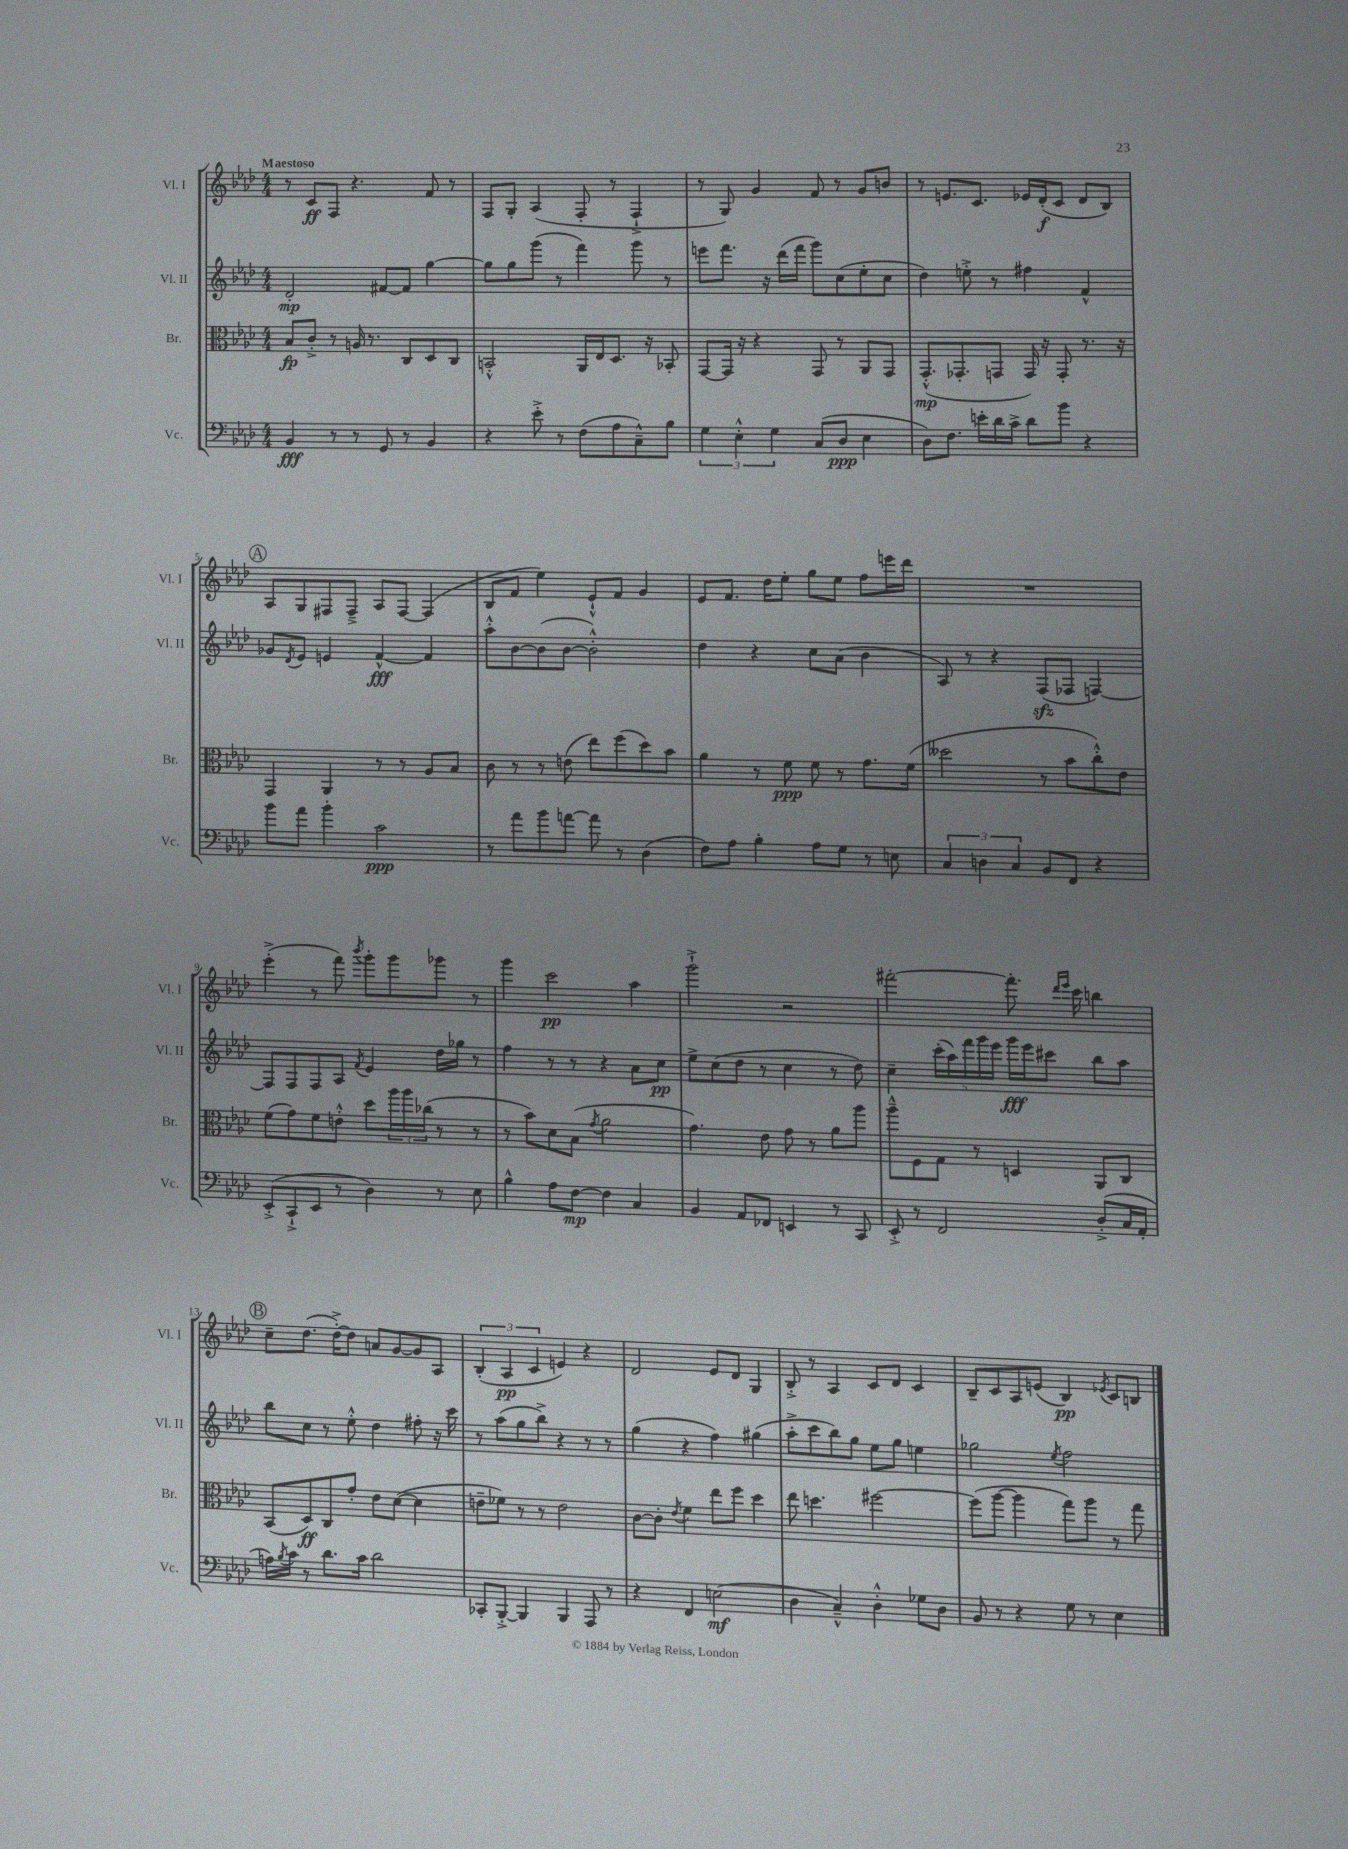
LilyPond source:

<<
\new StaffGroup <<
\new Staff = "s0" \with { instrumentName = "Vl. I" shortInstrumentName = "Vl. I" } {
    \clef treble \key aes \major \numericTimeSignature \time 4/4 \tempo "Maestoso"
    r8 c'8\ff f8 r4. f'8 r8 |
    f8 g8-. aes4( f8-. r8 f4-!-> |
    r8 g8) g'4 f'8 r8 g'8 b'8 |
    r8 e'8. c'8. ees'16 des'16-.\f( c'8 des'8 bes8) |
    \mark \markup { \circle "A" } aes8 g8 fis8 fis8---> aes8 fis8~ fis4( |
    bes8 f'8 ees''4) ees'8-!-^ f'8 g'4 |
    ees'8 f'8. des''16 ees''8-. g''8 ees''8 f''8 e'''16 des'''16 |
    R1 |
    ees'''4-.->( r8 f'''8) \acciaccatura { bes'''8 } g'''8-. g'''8 ges'''8 r8 |
    g'''4 c'''2\pp aes''4 |
    g'''2-!-> r2 |
    fis'''2~-. fis'''8.-. \grace { des'''16 ees'''16 } c'''16 b''4 |
    \mark \markup { \circle "B" } c''8-- des''8.( des''16~-.->) des''8 a'8 g'8~ g'8 aes8 |
    \tuplet 3/2 { bes4-.( aes4\pp c'4 } e'4) r4 |
    des'2 ees'8 des'8 g4 |
    bes8-.-> r8 aes4 c'8 des'8 c'4 |
    bes8-- c'8 aes8 e'8( bes4\pp) \acciaccatura { ees'8 } c'8 b8 \bar "|." |
}
\new Staff = "s1" \with { instrumentName = "Vl. II" shortInstrumentName = "Vl. II" } {
    \clef treble \key aes \major \numericTimeSignature \time 4/4
    des'2-.\mp fis'8~ fis'8 g''4~ |
    g''8 g''8 g'''8( r8 f'''4) g'''8 r8 |
    e'''8 f'''8. r16 des'''16( f'''16 g'''8) c''8( ees''8-. c''8 |
    des''4) e''8-.-> r8 fis''4 f'4-^ |
    \mark \markup { \circle "A" } ges'8 \acciaccatura { des'8 } ees'8 e'4 f'4~-^\fff f'4 |
    aes''8-.-^ bes'8~ bes'8( bes'8~ bes'2-.-^) |
    des''4 r4 c''8 aes'8( bes'4 |
    aes8) r8 r4 f8\sfz( fes8 f4~) |
    f8 f8 f8 aes8 \acciaccatura { f'8 } ees'4 des''16 ges''16 r8 |
    f''4 r8 r8 r4 aes'8 c''8\pp |
    ees''8-> c''8( des''8 r8 c''4 r8 des''8) |
    c''4-- \tuplet 5/4 { c'''16-.( aes''16) f'''16 g'''16 ees'''16 } g'''16\fff ees'''16 cis'''8 bes''8 aes''8 |
    \mark \markup { \circle "B" } bes''8 c''8 r8 ees''8-.-^ des''4 fis''8-. r16 c'''16 |
    r8 aes''8( g''8 bes''8->) r4 r8 r8 |
    g''4( r4 f''4) gis''4( |
    aes''8-.-> c'''8 bes''8) g''8 ees''8 g''8 e''4 |
    ges''2 \acciaccatura { ees''8 } f''2 \bar "|." |
}
\new Staff = "s2" \with { instrumentName = "Br." shortInstrumentName = "Br." } {
    \clef alto \key aes \major \numericTimeSignature \time 4/4
    bes8\fp c'8-.-> r8 a16 r8. c8 des8 c8 |
    b,2-.-^ aes,16 ees16 des8. r16 bes,8-. |
    g,8~ g,16 r16 r4 g,8 r8 aes,8 g,8 |
    g,8.-.-^\mp( ges,8.-. g,8 g,16) r16 g,8-. r8. r16 |
    \mark \markup { \circle "A" } g,4 aes,4 r8 r8 aes8 bes8 |
    c'8 r8 r8 e'8( ees''8) f''8( des''8) bes'8 |
    aes'4 r8 f'8\ppp f'8 r8 g'8. f'16( |
    deses''2 r8 bes'8 c''8-.-^) ees'8 |
    f'8( g'8) f'8 e'8-.-^ des''8 \tuplet 3/2 { aes''16 aes''16 ces''16( } r8 r8 |
    r8 bes'8) des'8 bes8( \acciaccatura { g'8 } aes'2 |
    g'4.) ees'8 g'8 r8 aes'8 aes''8 |
    aes''8---^ f8 g8 r8 d4 aes,8 c8 |
    \mark \markup { \circle "B" } bes,8( des8\ff) c8 g'8-. ees'8 des'8~( des'4 |
    e'8-- fes'8) r8 r8 e'2 |
    c'8~ c'8-. \acciaccatura { ees'8 } f'4 ees''8 f''8 des''4 |
    ees''8 d''4. fis''2~ |
    fis''8( aes''8~ aes''4 g''8) aes''8 r8 g''8 \bar "|." |
}
\new Staff = "s3" \with { instrumentName = "Vc." shortInstrumentName = "Vc." } {
    \clef bass \key aes \major \numericTimeSignature \time 4/4
    bes,4\fff r8 r8 g,8 r8 bes,4 |
    r4 ees'8-.-> r8 f8( aes8 c8---^) bes8 |
    \tuplet 3/2 { g4 ees4-.-^ g4 } c8( des8\ppp ees4 |
    des8) f8. e'16-. des'16 c'16-> des'8 bes'8 r4 |
    \mark \markup { \circle "A" } bes'8 aes'8 bes'4-. c'2\ppp |
    r8 aes'8 bes'8 a'8~ a'8 r8 des4( |
    f8) aes8 bes4-. aes8 g8 r8 e8 |
    \tuplet 3/2 { c4 d4 c4 } bes,8 f,8 r4 |
    ees,8-.->( c,8-!-> ees,8 r8 des4) r8 ees8 |
    bes4-^ aes8 f8~\mp f4 c4 |
    bes,4 aes,8 fes,8 e,4 r8 c,8 |
    ees,8-.-> r8 f,2 des8-.->( c16 aes,16-. |
    \mark \markup { \circle "B" } a16) \acciaccatura { bes8 } c'16 r8 des'8. c'16 des'2 |
    ces,8-. bes,,8~-.-> bes,,4 bes,,4 aes,,8 r8 |
    r4 f,4 e2\mf( |
    des4 c4---^) des4-.-^ ges8 des8 |
    bes,8 r8 r4 g8 r8 ees4 \bar "|." |
}
>>
>>
